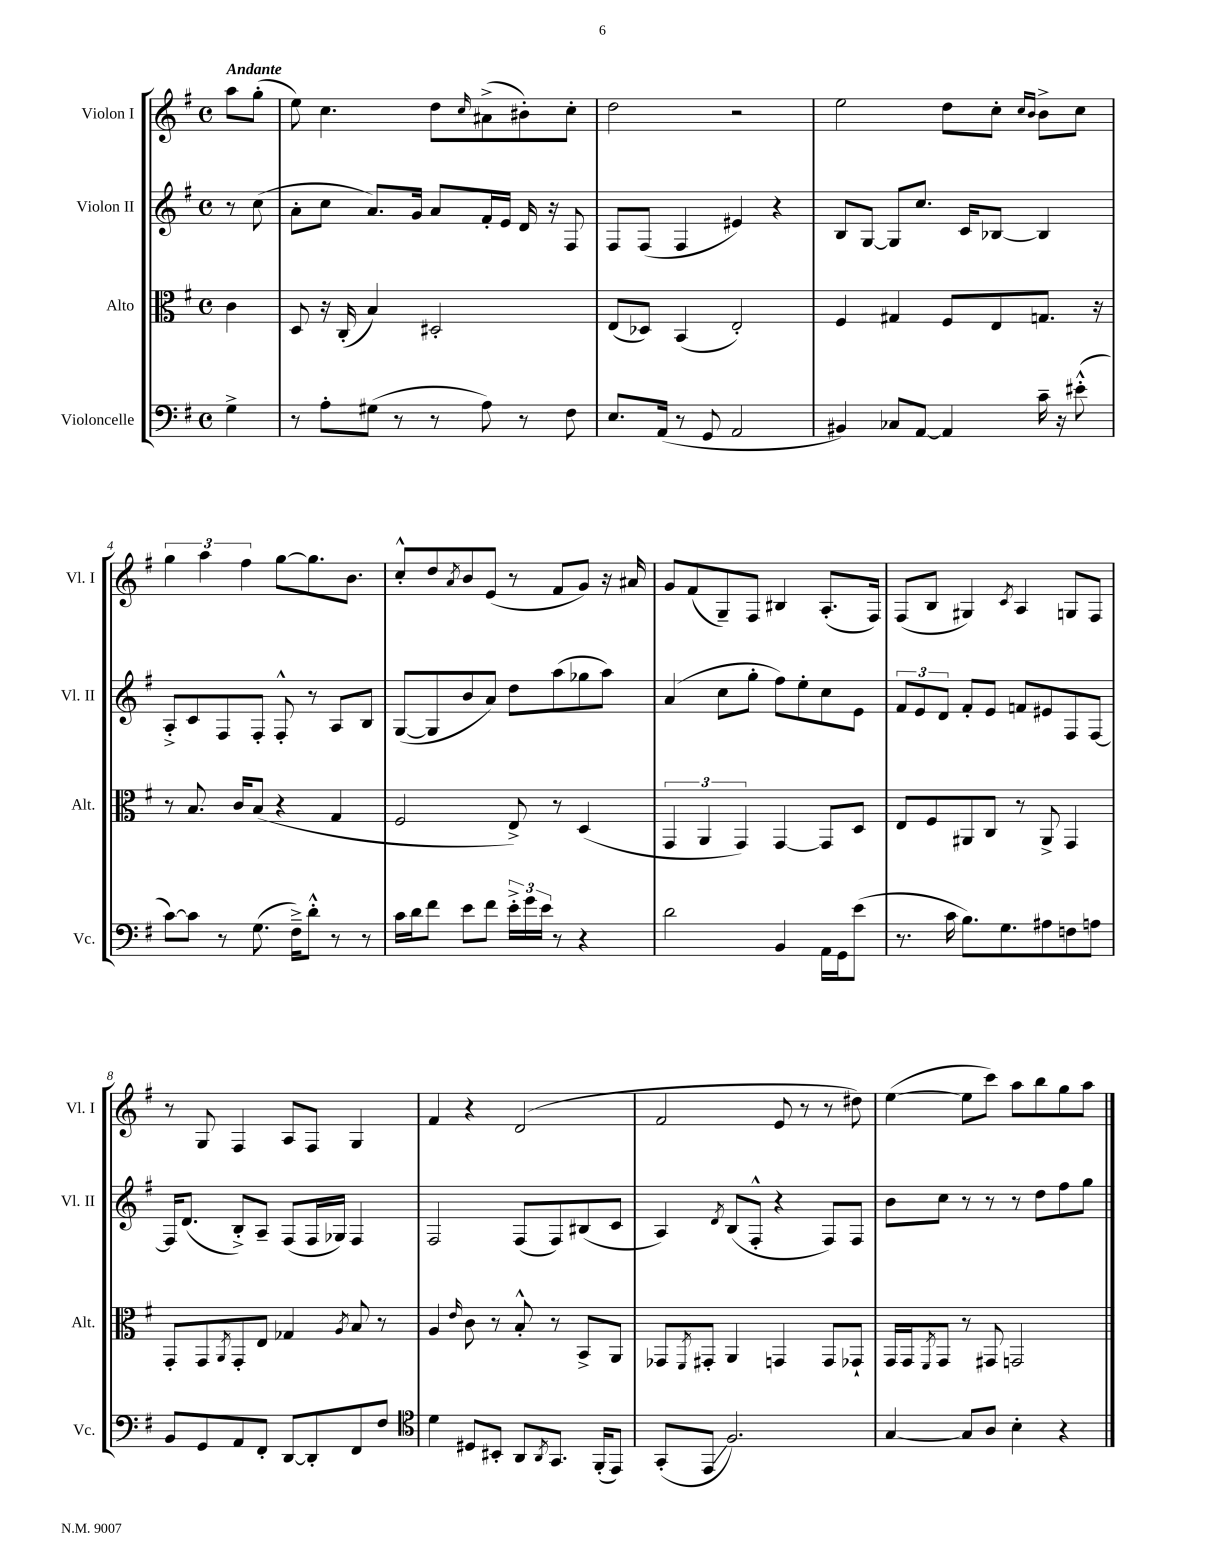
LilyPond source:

<<
\new StaffGroup <<
\new Staff = "s0" \with { instrumentName = "Violon I" shortInstrumentName = "Vl. I" } {
    \clef treble \key g \major \defaultTimeSignature \time 4/4 \partial 4 \tempo "Andante"
    a''8 g''8-.( |
    e''8) c''4. d''8 \grace { c''16 } ais'8->( bis'8-.) c''8-. |
    d''2 r2 |
    e''2 d''8 c''8-. \grace { c''16 b'16 } b'8-> c''8 |
    \tuplet 3/2 { g''4 a''4 fis''4 } g''8~ g''8. b'8. |
    c''8-.-^ d''8 \acciaccatura { a'8 } b'8 e'8( r8 fis'8 g'8) r16 ais'16 |
    g'8 fis'8( g8--) fis8 bis4 a8.-.( fis16) |
    fis8( b8 gis4) \acciaccatura { c'8 } a4 g8 fis8 |
    r8 g8 fis4 a8 fis8 g4 |
    fis'4 r4 d'2( |
    fis'2 e'8 r8 r8 dis''8) |
    e''4~( e''8 c'''8) a''8 b''8 g''8 a''8 \bar "|." |
}
\new Staff = "s1" \with { instrumentName = "Violon II" shortInstrumentName = "Vl. II" } {
    \clef treble \key g \major \defaultTimeSignature \time 4/4 \partial 4
    r8 c''8( |
    a'8-. c''8 a'8.) g'16 a'8 fis'16-. e'16 d'16 r16 fis8 |
    fis8 fis8( fis4 eis'4) r4 |
    b8 g8~ g8 c''8. c'16 bes8~ bes4 |
    a8-.-> c'8 fis8 fis8-. fis8-.-^ r8 a8 b8 |
    g8~( g8 b'8 a'8) d''8 a''8( ges''8 a''8) |
    a'4( c''8 g''8-. fis''8) e''8-. c''8 e'8 |
    \tuplet 3/2 { fis'8 e'8 d'8 } fis'8-. e'8 f'8 eis'8 fis8 fis8~ |
    fis16 d'8.( b8-.->) a8-- fis8( fis16 ges16) fis4 |
    fis2 fis8( fis8) bis8( c'8 |
    a4) \acciaccatura { d'8 } b8( fis8-.-^ r4 fis8) fis8 |
    b'8 c''8 r8 r8 r8 d''8 fis''8 g''8 \bar "|." |
}
\new Staff = "s2" \with { instrumentName = "Alto" shortInstrumentName = "Alt." } {
    \clef alto \key g \major \defaultTimeSignature \time 4/4 \partial 4
    c'4 |
    d8 r16 c16-.( b4) dis2-. |
    e8( des8) b,4( e2-.) |
    fis4 gis4 fis8 e8 g8. r16 |
    r8 b8. c'16 b8( r4 g4 |
    fis2 e8->) r8 d4( |
    \tuplet 3/2 { g,4 a,4 g,4) } g,4~ g,8 d8 |
    e8 fis8 ais,8 c8 r8 ais,8-> g,4 |
    g,8-. g,8 \acciaccatura { a,8 } g,8-. e8 ges4 \acciaccatura { a8 } b8 r8 |
    a4 \grace { e'16 } c'8 r8 b8-.-^ r8 b,8-> a,8 |
    ges,8 \acciaccatura { fis,8 } gis,8-. a,4 g,4 g,8 ges,8-! |
    g,16 g,16 \acciaccatura { fis,8 } g,8 r8 gis,8 g,2 \bar "|." |
}
\new Staff = "s3" \with { instrumentName = "Violoncelle" shortInstrumentName = "Vc." } {
    \clef bass \key g \major \defaultTimeSignature \time 4/4 \partial 4
    g4-> |
    r8 a8-. gis8( r8 r8 a8) r8 fis8 |
    e8. a,16( r8 g,8 a,2 |
    bis,4) ces8 a,8~ a,4 c'16-- r16 eis'8-.-^( |
    c'8~) c'8 r8 g8.( fis16--->) d'8-.-^ r8 r8 |
    c'16 d'16 fis'8 e'8 fis'8 \tuplet 3/2 { e'16-.-> g'16 e'16 } r8 r4 |
    d'2 b,4 a,16 g,16 e'8( |
    r8. c'16 b8.) g8. ais8 f8 a8 |
    b,8 g,8 a,8 fis,8-. d,8~ d,8-. fis,8 fis8 |
    \clef tenor d'4 dis8 bis,8-. a,8 \acciaccatura { a,8 } g,8. fis,16-.( e,8) |
    g,8-.( e,8\glissando fis2.) |
    g4~ g8 a8 b4-. r4 \bar "|." |
}
>>
>>
